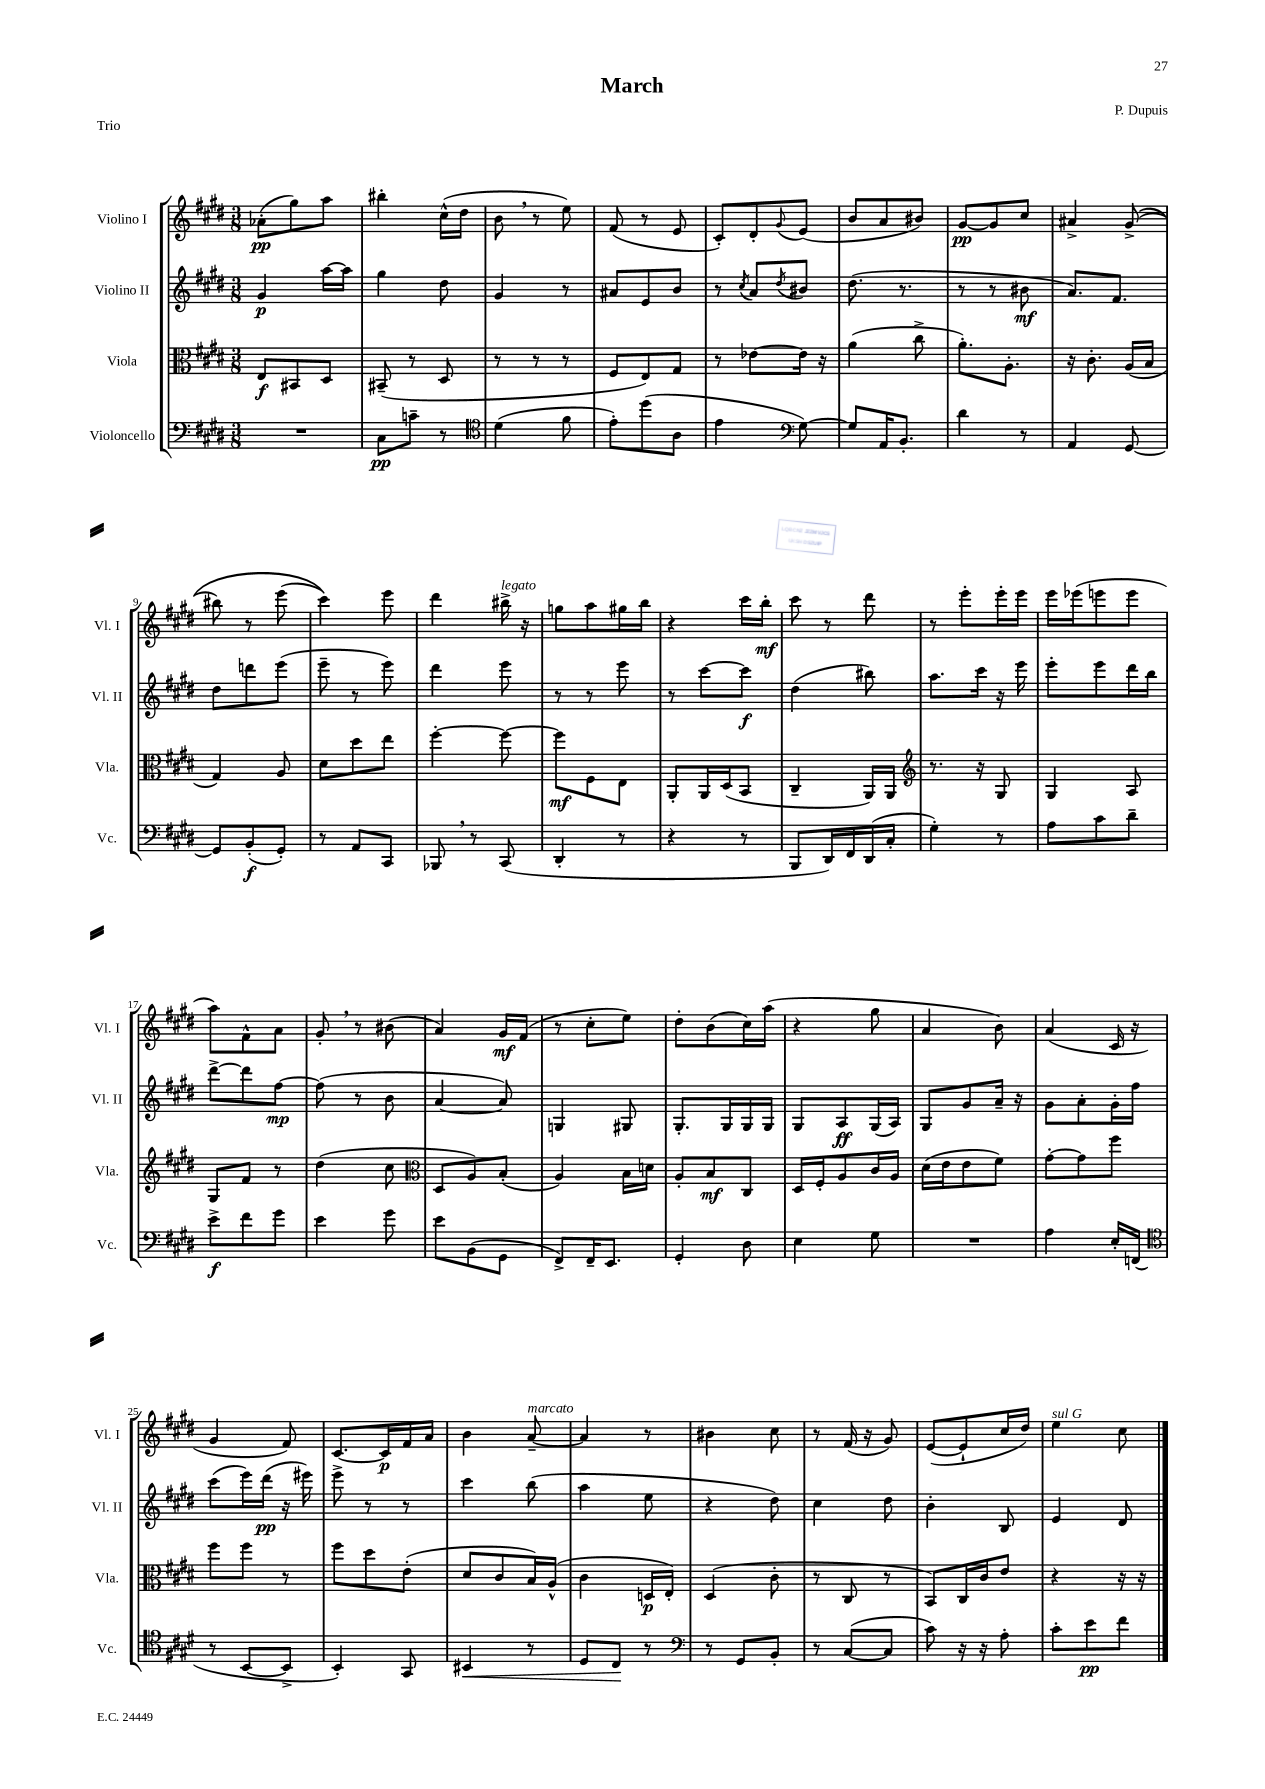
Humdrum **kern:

**kern	**kern	**kern	**kern
*staff4	*staff3	*staff2	*staff1
*clefF4	*clefC3	*clefG2	*clefG2
*k[f#c#g#d#]	*k[f#c#g#d#]	*k[f#c#g#d#]	*k[f#c#g#d#]
*M3/8	*M3/8	*M3/8	*M3/8
4.r	8E	4g#	(8a-'
.	8BB#	.	8gg#)
.	8D#	[16aa	8aa
.	.	16aa]	.
=	=	=	=
8C#	(8BB#~	4gg#	4bb#'
8c~	8r	.	.
8r	8D#	8dd#	(16cc#^^
.	.	.	16dd#
=	=	=	=
*clefC4	*	*	*
(4d#	8r	4g#	8b
.	8r	.	8r
8f#	8r	8r	8ee)
=	=	=	=
8e')	8F#	8a#	(8f#
(8dd#	8E)	8e	8r
8A	8G#	8b	8e
=	=	=	=
4e	8r	8r	8c#')
.	.	8qcc#	.
.	[8e-	8a	8d#'
*clefF4	*	*	*
.	.	8qdd#	8qqg#
[8G#)	16e-]	8b#	(8e
.	16r	.	.
=	=	=	=
8G#]	(4a	(8.dd#	8b
16AA	.	.	8a
8.BB'	.	8.r	.
.	8cc#^	.	8b#)
=	=	=	=
4d#	8.a')	8r	[8g#
.	.	8r	8g#]
.	8.A'	.	.
8r	.	8b#	8cc#
=	=	=	=
4AA	16r	8.a)	4a#^
.	8.c#'	.	.
.	.	8.f#	.
[8GG#	(16A	.	&((8g#^
.	16B	.	.
=	=	=	=
8GG#]	4G#)	8dd#	8bb#)
(8BB'	.	8ddd	8r
8GG#')	8A	(8eee	(8eee
=	=	=	=
8r	8d#	8eee~	4ccc#)&)
8AA	8dd#	8r	.
8CC#	8ee	8eee)	8eee
=	=	=	=
8BBB-	[4ff#'	4ddd#	4ddd#
8r	.	.	.
(8CC#	8ff#_	8eee	16bb#^
.	.	.	16r
=	=	=	=
4DD#'	8ff#]	8r	8gg
.	8F#	8r	8aa
8r	8E	8eee	16gg#
.	.	.	16bb
=	=	=	=
4r	8AA'	8r	4r
.	16AA	[8ccc#	.
.	(16D#	.	.
8r	8BB	8ccc#]	16ccc#
.	.	.	16bb'
=	=	=	=
8BBB	4C#~	(4dd#	8ccc#
16DD#)	.	.	8r
16FF#	.	.	.
(16DD#	16AA)	8bb#)	8ddd#
16C#'	16AA	.	.
=	=	=	=
*	*clefG2	*	*
4G#')	8.r	8.aa	8r
.	.	.	8eee'
.	16r	16ccc#	.
8r	8G#	16r	16eee'
.	.	16eee	16eee
=	=	=	=
8A	4G#	8eee'	16eee
.	.	.	(16eee-
8c#	.	8eee	8eee
8d#~	8A	16ddd#	8eee
.	.	16bb	.
=	=	=	=
8e^	8G#	[8ddd#^	8aa)
8f#	8f#	8ddd#]	8f#^^
8g#	8r	[8ff#	8a
=	=	=	=
4e	(4dd#	(8ff#]	8g#'
.	.	8r	8r
8g#	8cc#	8b	(8b#
=	=	=	=
*	*clefC3	*	*
8e	8D#	[4a	4a)
(8BB	8A)	.	.
8GG#	(8B'	8a])	16g#
.	.	.	(16f#
=	=	=	=
8FF#^)	4A)	4G	8r
16FF#~	.	.	8cc#'
8.EE	.	.	.
.	16B	8G#	8ee)
.	16d	.	.
=	=	=	=
4GG#'	8A'	8.G#'	8dd#'
.	8B	.	(8b
.	.	16G#	.
8D#	8C#	16G#	16cc#)
.	.	16G#	(16aa
=	=	=	=
4E	16D#	8G#	4r
.	16F#'	.	.
.	8A	8A	.
8G#	16c#	(16G#	8gg#
.	16A	16A)	.
=	=	=	=
4.r	(16d#	8G#	4a
.	16e	.	.
.	8e	8g#	.
.	8f#)	16a~	8b)
.	.	16r	.
=	=	=	=
4A	[8g#'	8g#	(4a
.	8g#]	8a'	.
16E'	8ff#	16g#'	16c#
(16FF	.	16ff#	16r
=	=	=	=
*clefC4	*	*	*
8r	8ff#	(8ccc#	4g#
[8BB	8ff#	16eee)	.
.	.	(16ddd#	.
8BB^]	8r	16r	8f#)
.	.	16eee#)	.
=	=	=	=
4BB')	8ff#	8eee^	[8.c#
.	8dd#	8r	.
.	.	.	16c#]
8GG#	(8e'	8r	16f#
.	.	.	16a
=	=	=	=
4BB#	8d#	4ccc#	4b
.	8c#	.	.
8r	16B)	(8bb	[8a~
.	(16A^^	.	.
=	=	=	=
8D#	4c#	4aa	4a]
8C#	.	.	.
8r	16D	8ee	8r
.	16E')	.	.
=	=	=	=
*clefF4	*	*	*
8r	(4D#	4r	4b#
8GG#	.	.	.
8BB'	8c#'	8dd#)	8cc#
=	=	=	=
8r	8r	4cc#	8r
([8C#	8C#	.	(16f#
.	.	.	16r
8C#]	8r	8dd#	8g#)
=	=	=	=
8c#)	8BB)	4b'	([8e
16r	16C#	.	8e`]
16r	16c#	.	.
8A'	8e	8B	16cc#
.	.	.	16dd#)
=	=	=	=
8c#'	4r	4e	4ee
8e	.	.	.
8f#	16r	8d#	8cc#
.	16r	.	.
==	==	==	==
*-	*-	*-	*-
